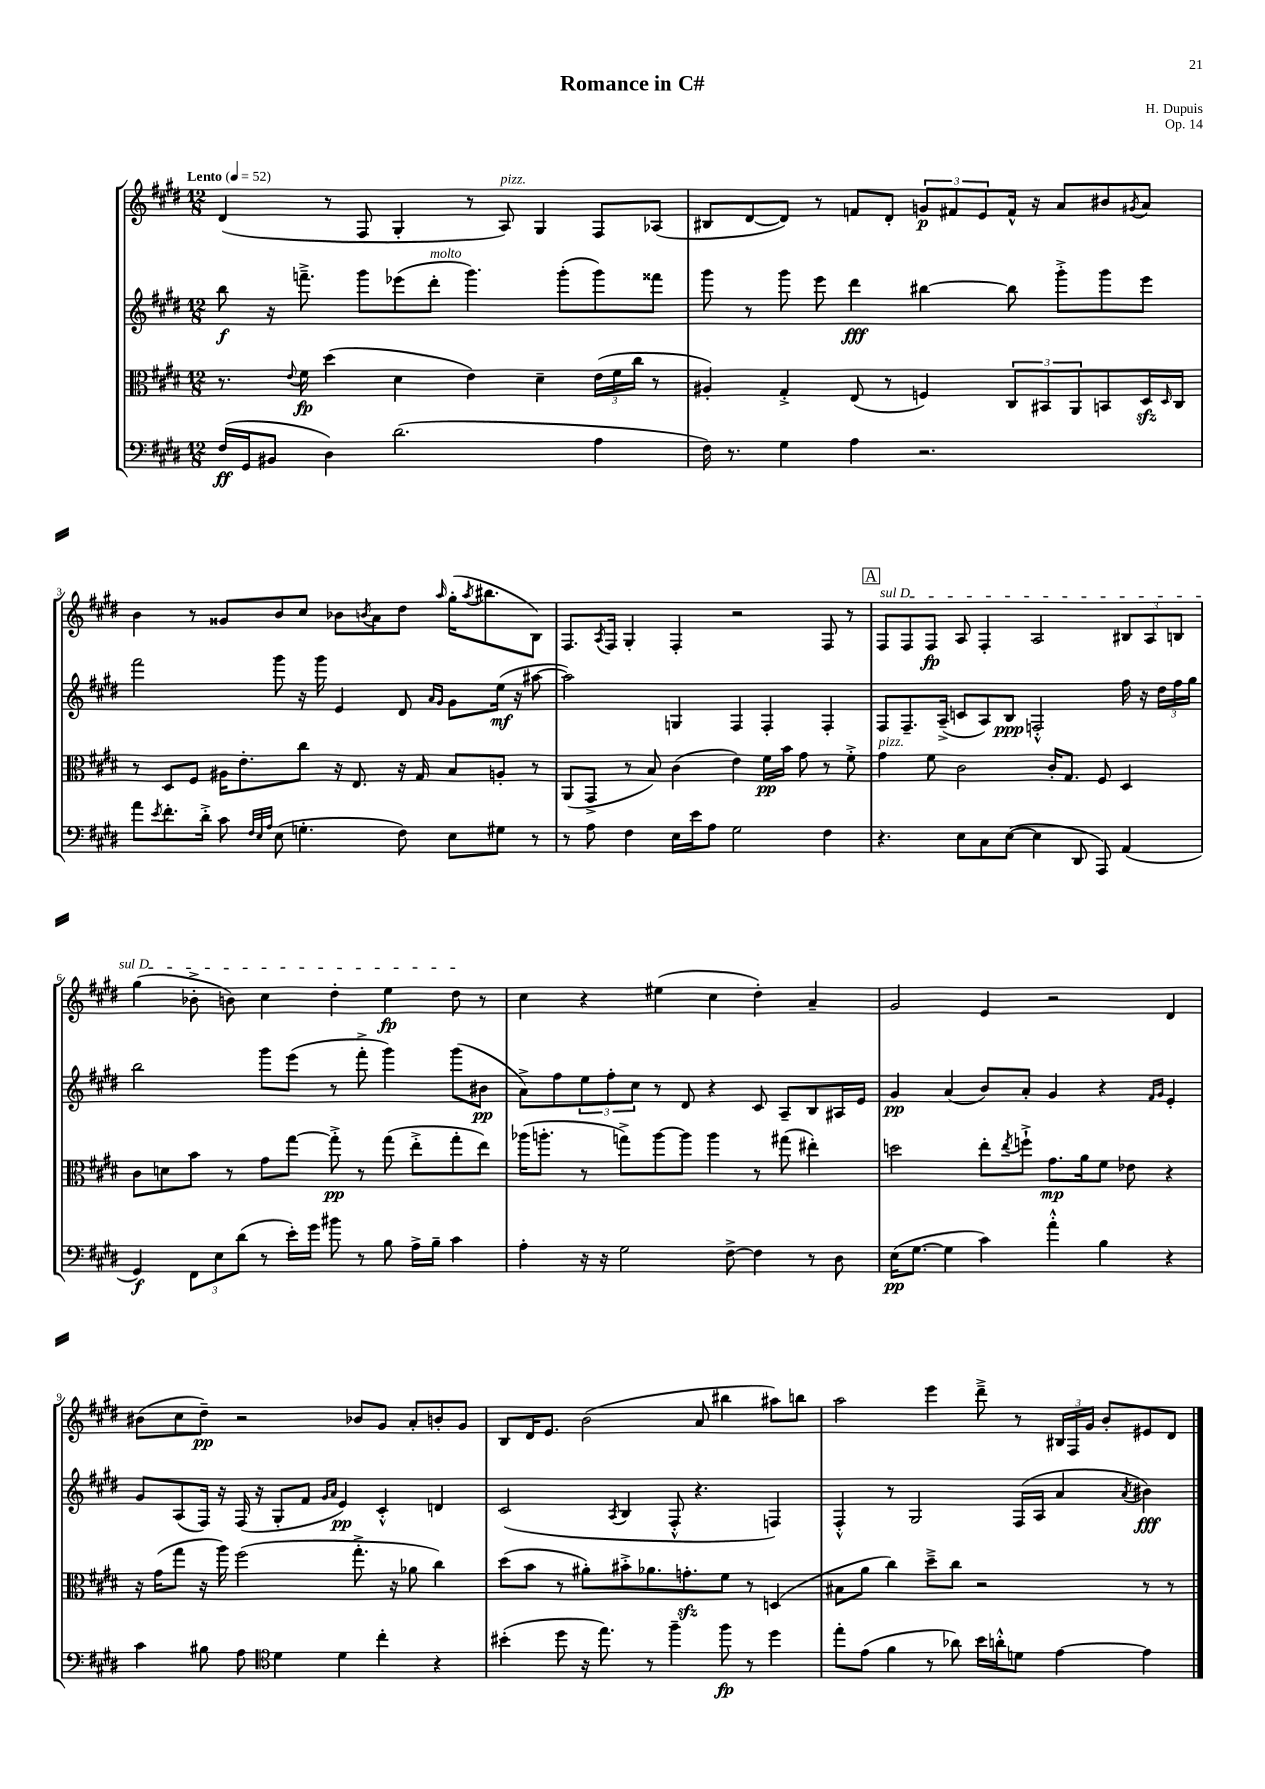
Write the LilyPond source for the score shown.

\header { title = "Romance in C#" composer = "H. Dupuis" opus = "Op. 14" }
<<
\new StaffGroup <<
\new Staff = "s0" {
    \clef treble \key e \major \numericTimeSignature \time 12/8 \tempo "Lento" 4 = 52
    dis'4( r8 fis8 gis4-. r8 a8^\markup { \italic "pizz." }) gis4 fis8 aes8( |
    bis8 dis'8~ dis'8) r8 f'8 dis'8-. \tuplet 3/2 { g'8\p fis'8 e'8 } fis'16-^ r16 a'8 bis'8 \acciaccatura { gis'8 } a'8 |
    b'4 r8 gisis'8 b'8 cis''8 bes'8 \acciaccatura { b'8 } a'8 dis''8 \grace { a''16 } gis''16-.( \acciaccatura { a''8 } bis''8. b8) |
    fis8. \acciaccatura { a8 } fis16 gis4-. fis4-. r2 fis8 r8 |
    \mark \markup { \box "A" } \once \override TextSpanner.bound-details.left.text = \markup { \italic "sul D" } fis8\startTextSpan fis8 fis8\fp a8 fis4-. a2 \tuplet 3/2 { bis8 a8 b8 } |
    gis''4( bes'8-.-> b'8) cis''4 dis''4-. e''4\fp dis''8\stopTextSpan r8 |
    cis''4 r4 eis''4( cis''4 dis''4-.) a'4-- |
    gis'2 e'4 r2 dis'4 |
    bis'8( cis''8 dis''8--\pp) r2 bes'8 gis'8 a'8-. b'8-. gis'8 |
    b8 dis'16 e'8. b'2( a'8 bis''4 ais''8) b''8 |
    a''2 e'''4 dis'''8---> r8 \tuplet 3/2 { bis16 fis16 gis'16 } b'8-. eis'8 dis'8 \bar "|." |
}
\new Staff = "s1" {
    \clef treble \key e \major \numericTimeSignature \time 12/8
    b''8\f r16 f'''8.---> gis'''8 ees'''8( dis'''8-.^\markup { \italic "molto" } gis'''4.) gis'''8-.( gis'''8) fisis'''8 |
    gis'''8 r8 gis'''8 e'''8 dis'''4\fff bis''4~ bis''8 gis'''8-.-> gis'''8 e'''8 |
    fis'''2 gis'''8 r16 gis'''16 e'4 dis'8 \grace { a'16 gis'16 } gis'8 e''16\mf( r16 ais''8~ |
    ais''2) g4 fis4 fis4-. fis4-. |
    \mark \markup { \box "A" } fis8 fis8.-- a16--->( c'8 a8) b8\ppp f2-.-^ fis''16 r16 \tuplet 3/2 { dis''16 fis''16 gis''16 } |
    b''2 gis'''8 e'''8( r8 fis'''8-.-> gis'''4) gis'''8( bis'8\pp |
    a'8->) fis''8 \tuplet 3/2 { e''8 fis''8-. cis''8 } r8 dis'8 r4 cis'8 a8-- b8 ais16 e'16 |
    gis'4\pp a'4( b'8) a'8-. gis'4 r4 \grace { fis'16 gis'16 } e'4-. |
    gis'8 a8( fis16) r16 fis16( r16 gis8-. fis'8 \grace { gis'16 a'16 } e'4\pp) cis'4-.-^ d'4 |
    cis'2( \acciaccatura { a8 } b4 fis8-.-^ r4. f4) |
    fis4-.-^ r8 gis2 fis16( a16 a'4 \acciaccatura { a'8 } bis'4\fff) \bar "|." |
}
\new Staff = "s2" {
    \clef alto \key e \major \numericTimeSignature \time 12/8
    r8. \appoggiatura { e'8 } fis'16\fp dis''4( dis'4 e'4) dis'4-- \tuplet 3/2 { e'16( fis'16 cis''16 } r8 |
    ais4-.) gis4-.-> e8( r8 f4) \tuplet 3/2 { cis8 bis,8 a,8 } b,8 dis16\sfz \grace { dis16 } cis16 |
    r8 dis8 fis8 ais16 e'8.-. cis''8 r16 e8. r16 gis16 b8 a8-. r8 |
    a,8( gis,8-> r8 b8) cis'4( e'4) fis'16\pp b'16 gis'8 r8 fis'8-.-> |
    \mark \markup { \box "A" } gis'4^\markup { \italic "pizz." } fis'8 cis'2 cis'16-. gis8. fis8 dis4 |
    cis'8 d'8 b'8 r8 gis'8 gis''8~ gis''8-.->\pp r8 gis''8( e''8-.-> gis''8-. e''8) |
    aes''16( a''8.-. r8 g''8->) a''8~ a''8 a''4 r8 gis''8( eis''4-.) |
    d''2 e''8-. \acciaccatura { e''8 } f''8-!-> gis'8.\mp a'16 fis'8 ees'8 r4 |
    r16 gis'16( gis''8 r16 a''16) fis''2( gis''8.-.-> r16 aes'8 cis''4) |
    dis''8( b'8 r8 ais'8-.) bis'8-.-> aes'8. g'8.-.\sfz fis'8 r8 d4( |
    bis8 a'8 cis''4) dis''8---> cis''8 r2 r8 r8 \bar "|." |
}
\new Staff = "s3" {
    \clef bass \key e \major \numericTimeSignature \time 12/8
    fis16\ff( gis,16 bis,8 dis4) dis'2.( a4 |
    fis16) r8. gis4 a4 r2. |
    a'8 \acciaccatura { e'8 } fis'8.-. dis'16-.-> cis'8 \grace { fis32 e32 a32 } e8( g4.-. fis8) e8 gis8 r8 |
    r8 a8 fis4 e16 e'16 a8 gis2 fis4 |
    \mark \markup { \box "A" } r4. e8 cis8 e8~( e4 dis,8 a,,8) a,4( |
    gis,4\f) \tuplet 3/2 { fis,8 e8 dis'8( } r8 e'16-.) gis'16 bis'8 r8 b8 a16-> b16-- cis'4 |
    a4-. r16 r16 gis2 fis8~-> fis4 r8 dis8 |
    e16\pp( gis8.~ gis4 cis'4) a'4-.-^ b4 r4 |
    cis'4 bis8 a8 \clef tenor dis'4 dis'4 cis''4-. r4 |
    bis'4-.( dis''8 r16 e''8.) r8 fis''4-- fis''8\fp r8 dis''4 |
    e''8-. e'8( fis'4 r8 aes'8) b'16 a'16-.-^ d'8 e'4~ e'4 \bar "|." |
}
>>
>>
